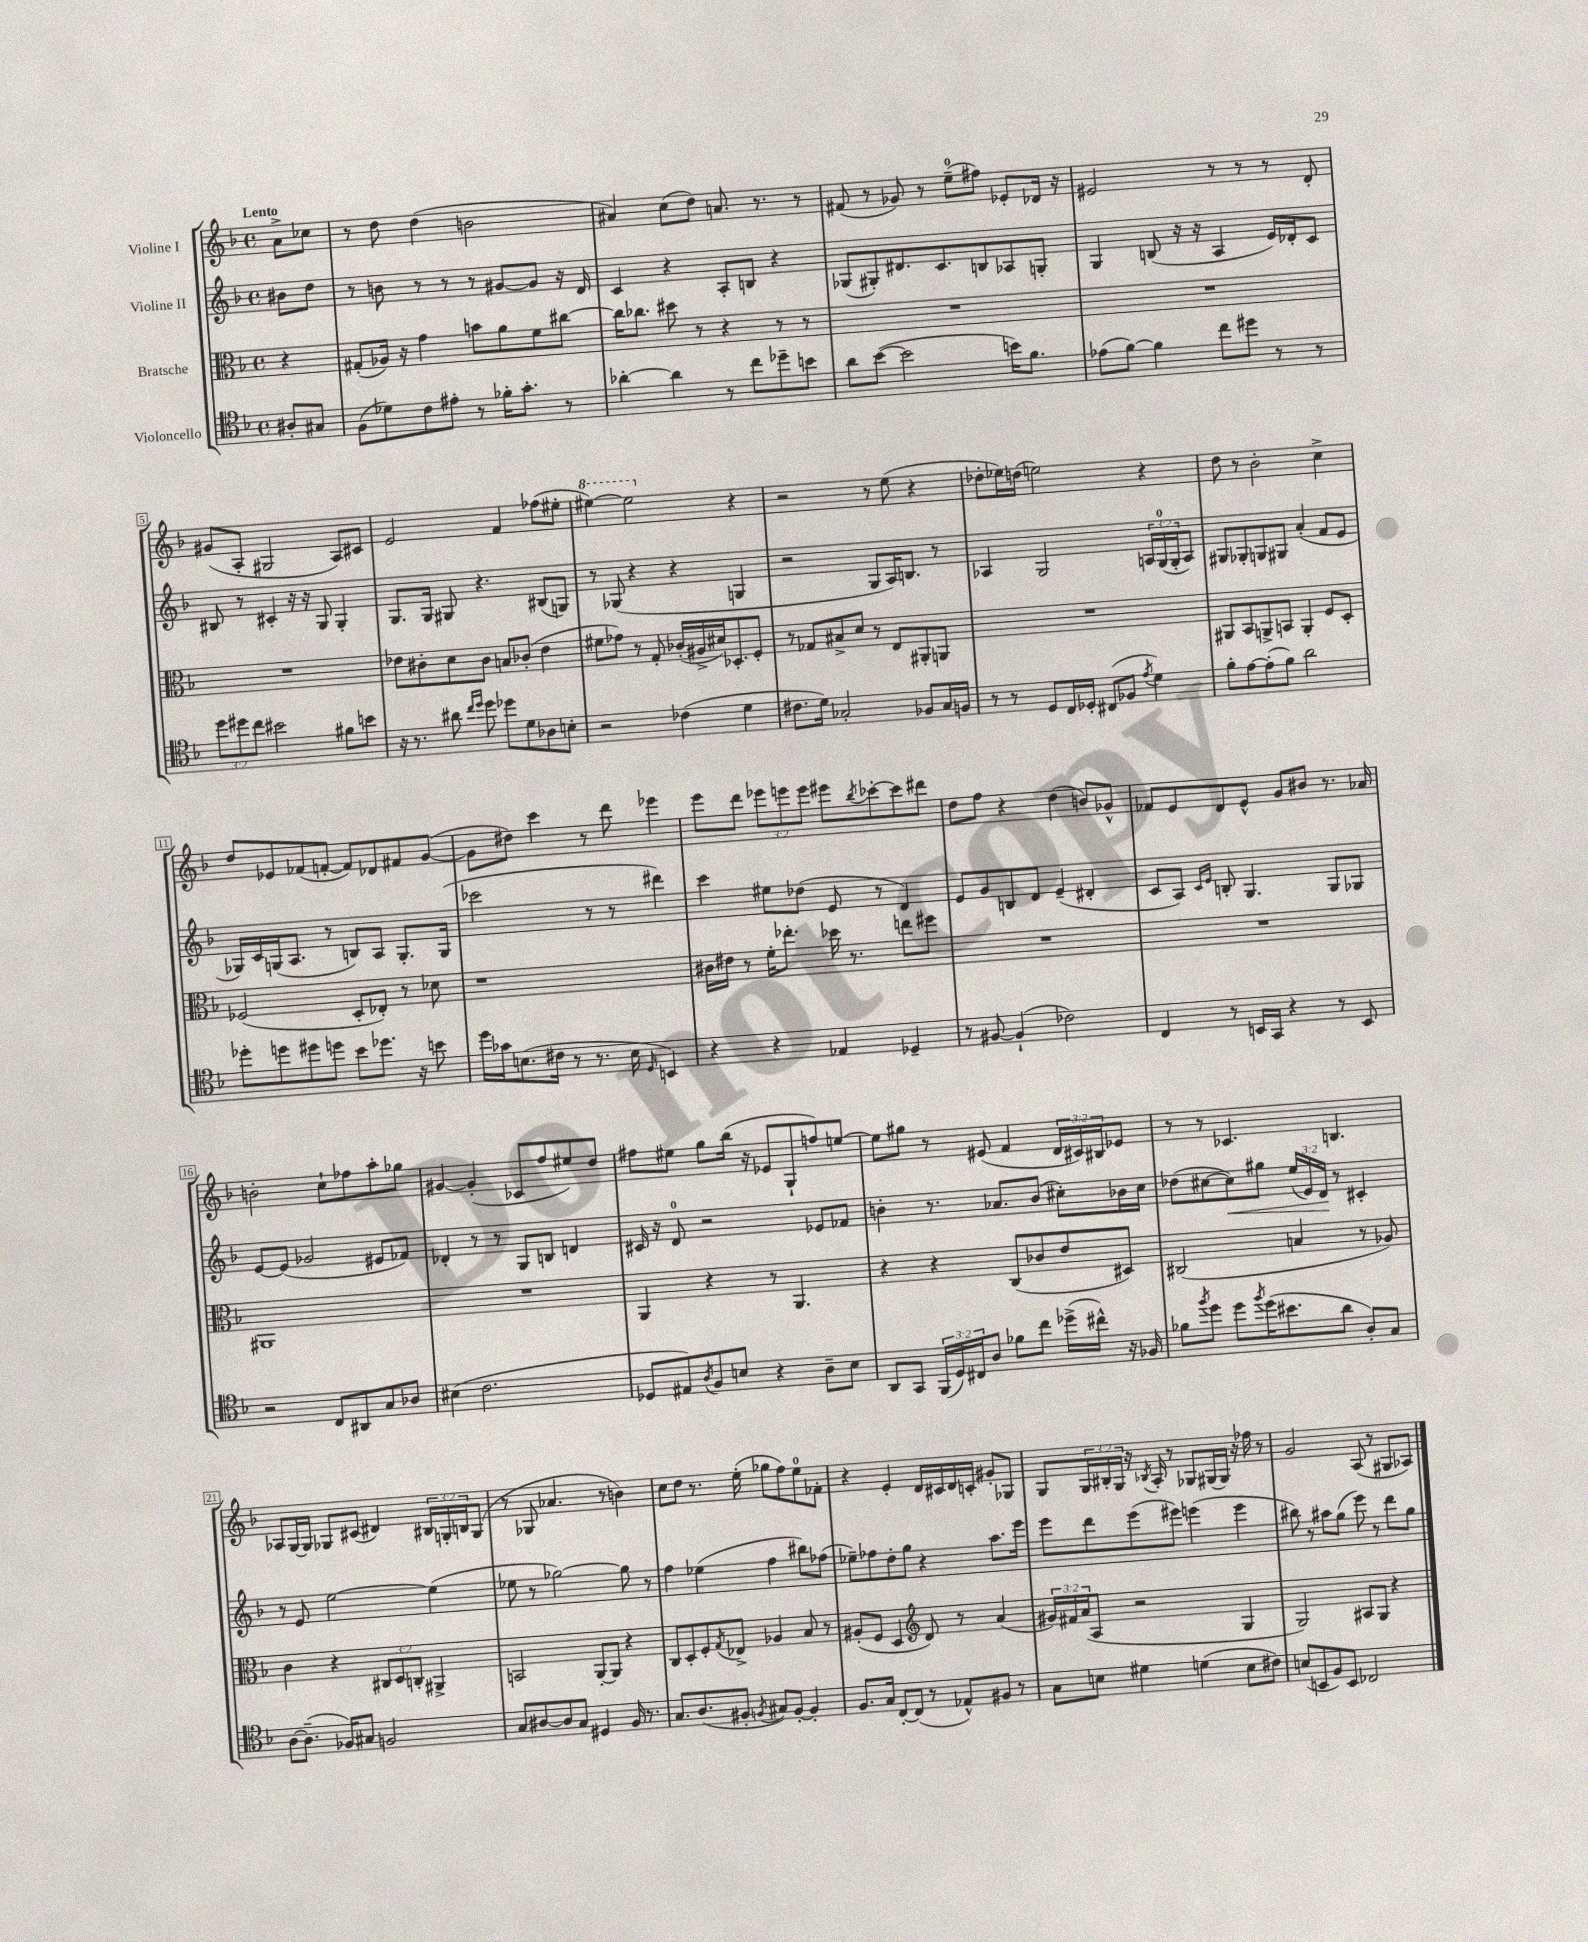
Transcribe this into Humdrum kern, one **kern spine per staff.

**kern	**kern	**kern	**dynam	**kern
*part4	*part3	*part2	*part2	*part1
*staff4	*staff3	*staff2	*staff2	*staff1
*I"Violoncello	*I"Bratsche	*I"Violine II	*	*I"Violine I
*clefC4	*clefC3	*clefG2	*	*clefG2
*k[b-]	*k[b-]	*k[b-]	*	*k[b-]
*M4/4	*M4/4	*M4/4	*	*M4/4
*met(c)	*met(c)	*met(c)	*	*met(c)
=	=	=	=	=
!	!	!	!	!LO:TX:a:B:t=Lento
8A#X'/L	4r	8b#X\L	.	8a^\L
8G#X/J	.	8dd\J	.	8cc-X\J
=1	=1	=1	=1	=1
(8F\L	(8G#X'/L	8r	.	8r
8d-X\)	16A-X/Jk)	8bn\	.	8dd\
.	16r	.	.	.
8c\	4g\	8r	.	(4dd\
8e#X'\J	.	8r	.	.
8r	8bn\L	8r	.	2bn\
16f-X'\KL	8a\	[8g#X/L	.	.
8.g'\J	.	.	.	.
.	8f\	8g#/J]	.	.
8r	[8cc#X\J	16r	.	.
.	.	16d/	.	.
=2	=2	=2	=2	=2
[4a-X'\	16cc#\KL]	4c/	.	4a#X/)
.	8.cc-X\J	.	.	.
4a-\]	8dd#X\	4r	.	(8cc\L
.	8r	.	.	8dd\J)
8r	4r	8A'/L	.	8.an/
8cc\L	.	8Bn/J	.	.
.	.	.	.	8.r
8dd-X~\	8r	4r	.	.
8bn\J	8r	.	.	8r
=3	=3	=3	=3	=3
8a\L	1r	(8G-X/L	.	(8f#X/
([8b-\J	.	8G#X'/)	.	8r
2b-\]	.	8.d#X/	.	8g-X/)
.	.	.	.	8r
.	.	8.c/	.	.
.	.	.	.	(8ee~\L
.	.	8Bn/	.	8ff#X\J)
16bn\KL)	.	8A-X/	.	8e-X'/L
8.f\J	.	.	.	.
.	.	8Gn'/J	.	16d-X/Jk
.	.	.	.	16r
=4	=4	=4	=4	=4
(8e-X\L	1r	4G/	.	2e#X/
[8f\J)	.	.	.	.
4f\]	.	(8Bn/	.	.
.	.	16r	.	.
.	.	16r	.	.
8cc\L	.	4A/	.	8r
8dd#X\J	.	.	.	8r
8r	.	16e/LL)	.	8r
.	.	16d-X'/J	.	.
8r	.	8c/J	.	8d'/
!!LO:LB:g=z
=5	=5	=5	=5	=5
12dd\L	1r	8B#X/	.	(8g#X/L
12dd#X\	.	.	.	.
.	.	8r	.	8A'/J
12cc\J	.	.	.	.
2b#X\	.	4c#X'/	.	2G#X/
.	.	16r	.	.
.	.	16r	.	.
.	.	8G/	.	.
8f#X\L	.	4G'/	.	8A/L)
8bn\J	.	.	.	8c#X/J
=6	=6	=6	=6	=6
16r	8e-X\L	8.G/L	.	2e/
8.r	.	.	.	.
.	8c#X'\	.	.	.
.	.	16G/Jk	.	.
8a#X\	8d\	8G#X/	.	.
16qqcc/LL	.	.	.	.
16qqdd/JJ	.	.	.	.
8dd\	8c#\J	4.r	.	.
8dd-X\L	8Bn/L	.	.	4f/
8d\	(8c-X'/J	.	.	.
8A-X\	4e-\	(8B#X/L	.	(8ff-X\L
8Bn'\J	.	8Gn/J)	.	8ee#X'\J
=7	=7	=7	=7	=7
*	*	*	*	*8va
2r	8f#X\L	8r	.	[4eee#X\)
.	8g-X\J)	(8G-X/	.	.
.	8r	4r	.	2eee#\]
.	8G'/	.	.	.
(4c-X\	(16c-X'/LL	4r	.	.
.	16A#X^/	.	.	.
.	16d#X/J)	.	.	.
.	8.D-X'/	.	.	.
*	*	*	*	*X8va
4d\	.	4Gn/	.	4r
.	8F'/J	.	.	.
=8	=8	=8	=8	=8
8.c#X\L	8r	2r	.	2r
.	8G-X/L	.	.	.
16d\Jk)	.	.	.	.
2G-X'/	8B#X^/	.	.	.
.	8d/J	.	.	.
.	8r	8G/L	.	8r
.	8E/L	16A/K)	.	(8ee\
.	.	8.Bn/J	.	.
8F-X/L	8AA#X'/	.	.	4r
16G-/L	8AAn/J	8r	.	.
16Fn/JJ	.	.	.	.
=9	=9	=9	=9	=9
8r	1r	4A-X/	.	8dd-X'\L
8r	.	.	.	16ee-X\L)
.	.	.	.	(16ddn\JJ
8D/L	.	2G/	.	2een\)
16C/L	.	.	.	.
16D-X'/JJ	.	.	.	.
(8C#X/L	.	.	.	.
8F-X/J	.	.	.	.
8qe/	.	.	.	.
4d\)	.	24An/LL	.	4r
.	.	(24G/	.	.
.	.	24G'/J	.	.
.	.	8A/J)	.	.
=10	=10	=10	=10	=10
8f'\L	8AA#X/L	8G#X/L	.	8dd\
[8e\	8BB-/	8G-X'/	.	8r
(8e'\]	8AAn^/	8Gn/	.	2b-'\
8f\J)	8BBn/J	8G#X/J	.	.
2a\	4AA'/	(4a'/	.	.
.	8F/L	8f/L	.	4cc^\
.	8D'/J	8e/J	.	.
!!LO:LB:g=z
=11	=11	=11	=11	=11
8dd-X'\L	(2F-X/	16G-X/LL)	.	8dd/L
.	.	16c/	.	.
8ddn\	.	(16Gn/J	.	8e-X/
.	.	8.A/J	.	.
8dd#X\	.	.	.	(8f-X/
8ddn\J	.	8r	.	[8fn'/J
8b-\L	8D'/L	8Bn/L)	.	8f/L])
8.dd-X\J	8E-X'/J)	8A/J	.	8d-X/
.	8r	8.G'/L	.	8f#X/
16r	.	.	.	.
8bn\	8d-X\	.	.	([8g/J
.	.	(16G/Jk	.	.
=12	=12	=12	=12	=12
16dd\LL	1r	2ccc-X\	.	8g\L]
16g-X\J	.	.	.	.
(8.Bn\	.	.	.	8dd#X\J)
.	.	.	.	4ccc\
16c#X\Jk	.	.	.	.
8r	.	.	.	.
8.r	.	8r	.	8r
.	.	8r	.	8ddd\
16B\	.	.	.	.
16qqD/	.	.	.	.
4BBn/)	.	4ddd#X\)	.	4eee-X\
=13	=13	=13	=13	=13
4r	16c#X\LL	4ccc\	.	8eee\L
.	16e#X\JJ	.	.	.
.	8r	.	.	8ddd\J
4r	16f'\KL	8ee#X\L	.	12eee-X\L
.	8.ee-X'\J	.	.	.
.	.	.	.	12eeen\
.	.	(8dd-X\J	.	.
.	.	.	.	12eee\J
4E-X/	16dd-X\	8e/	.	8eee#X\L
.	8.r	.	.	.
.	.	.	.	8qbb-/
.	.	8r	.	[8ccc-X'\
4D-X~/	8een\L	4d/)	.	8ccc-\]
.	8ff#X\J	.	.	8ddd#X\J
=14	=14	=14	=14	=14
8r	1r	8e/L	.	8dd\L
[8F#X/	.	8g/	.	8ff\J
(4F#`/]	.	8Bn/	.	4r
.	.	8d/J	.	.
2c-X\)	.	(4e~/	.	(4dd\
.	.	4d#X'/	.	8bn/L)
.	.	.	.	8g-X^^/J
=15	=15	=15	=15	=15
4C/	1r	8c/L	.	8f-X/L
.	.	8A/J)	.	8e/
.	.	16qqc/LL	.	.
.	.	16qqe/JJ	.	.
8r	.	8Bn'/	.	8d/
16BBn/LL	.	4.G/	.	8e^^/J
16GG/JJ	.	.	.	.
4r	.	.	.	8g/L
.	.	.	.	8b#X/J
8r	.	8G/L	.	8.r
8BB/	.	8G-X/J	.	.
.	.	.	.	16a-X/
!!LO:LB:g=z
=16	=16	=16	=16	=16
2r	1AA#X	[8e/L	.	2bn'\
.	.	(8e/J]	.	.
.	.	2g-X/	.	.
8C/L	.	.	.	8cc`\L
8AA#X/	.	.	.	8ff-X\
8G/	.	8e#X/L	.	8aa'\
8A-X/J	.	8f-X/J)	.	8gg-X\J
=17	=17	=17	=17	=17
(4B#X\	1r	4d-X'/	.	[4g#X/
2.c\	.	8r	.	(4g#'/]
.	.	8r	.	.
.	.	8G/L	.	8c-X/L
.	.	8Bn/J	.	8ff/
.	.	4dn/	.	8ee#X/)
.	.	.	.	8dd/J
=18	=18	=18	=18	=18
8D-X/L	4AA/	16c#X/	.	8ff#X\L
.	.	16r	.	.
8E#X/)	.	8d/	.	8ee#X\J
8qA/	.	.	.	.
8F/	4r	2r	.	8gg\L
8Bn/J	.	.	.	(16bb-\Jk
.	.	.	.	16r
4r	8r	.	.	8e-X/L
.	4.AA/	.	.	8G`/
8A~\L	.	8e-X/L	.	8ffn/)
8B\J	.	8f-X/J	.	[8een/J
=19	=19	=19	=19	=19
8AA/L	4r	4bn'\	.	8ee\L]
8GG/J	.	.	.	8gg#X\J
(24FF/LL	4r	8.r	.	8r
24D/)	.	.	.	.
24C#X/J	.	.	.	.
8A/J	.	.	.	(8e#X/
.	.	8.a-X/L	.	.
8f-X\L	(8C/L	.	.	4f/
8cc\J	8c-X/	(8b/J	.	.
(16dd-X^\LL	8e/	8cc#X'\L)	.	24d/LL
.	.	.	.	24c#X/)
16cc#X^^\JJ)	.	.	.	.
.	.	.	.	24B#X/J
16r	8D#X/J)	16b-X\L	.	8e-X/J
16F-X/	.	16cc#\JJ	.	.
=20	=20	=20	=20	=20
8f-X\L	(2C#X/	(8dd-X\L	.	8r
8qff/	.	.	.	.
8dd\J	.	[8cc#X\	.	8r
!	!	!	!LO:HP:b	!
8dd\L	.	8cc#\])	<	4.c-X/
8qff/	.	.	.	.
(16dd\K	.	8gg#X\J	.	.
8.b#X\	.	.	.	.
.	4Bn/	(24ee/LL	.	.
.	.	24e/)	.	.
.	.	24d/JJ	.	.
8a\J	.	8r	[	4.Bn/
8A'/L)	8r	4c#X'/	.	.
8G/J	8A-X/)	.	.	.
!!LO:LB:g=z
=21	=21	=21	=21	=21
[8A\L	4c\	8r	.	8A-X/L
(8.A~\J]	.	8e/	.	[16G/L
.	.	.	.	16G/JJ]
.	4r	[2ee\	.	8G-X/L
16F-X/KL)	.	.	.	.
8G#X/J	.	.	.	(8c#X/J
2Fn/	12C#X/L	.	.	4d#X/)
.	12D/	.	.	.
.	12Cn'/J	.	.	.
.	4AA#X^/	(4ee\]	.	24B#X/LL
.	.	.	.	24Gn'/
.	.	.	.	24Bn/J
.	.	.	.	(8G/J
=22	=22	=22	=22	=22
8G/L	2BBn/	8ee-X\	.	8r
[8A#X/	.	8r	.	8G-X/
8A#/]	.	[2gg-X\)	.	4.a-X/
8G/J	.	.	.	.
4D#X/	[8AA'/L	.	.	.
.	8AA/J]	.	.	8r
16F/	4r	8gg-\]	.	4bn\)
8.r	.	.	.	.
.	.	8r	.	.
=23	=23	=23	=23	=23
8.G/L	8C/L	4ff\	.	8cc\L
.	8D'/	.	.	8dd\J
(8.A/	.	.	.	.
.	8F'/	(4ee-X\	.	8.r
.	8qG/	.	.	.
8F#X'/J	8E-X^/J	.	.	.
.	.	.	.	(16ee'\
8qFn/	.	.	.	.
8G#X/L)	4A-X/	4ff\	.	8gg-X\L
[8F'/J	.	.	.	8ff\)
4F'/]	8B-/	8bb#X\L)	.	8ee\
.	8r	(8ff-X\J	.	8f-X'\J
=24	=24	=24	=24	=24
8.F/L	(8A#X'/L	8ee-X~\L)	.	4r
.	8F/J	8ff-X\	.	.
16G/Jk	.	.	.	.
[8C'/L	4D/	8dd'\	.	4e'/
(8C/J]	.	8gg\J	.	.
*	*clefG2	*	*	*
8r	8d/)	4r	.	16d/LL
.	.	.	.	16c#X/
8E-X^^/L)	8r	.	.	16d/
.	.	.	.	16cn'/JJ
8F#X/J	(4a/	8.aa\L	.	8g#X'/L
8r	.	.	.	8G-X/J
.	.	16eee\Jk	.	.
=25	=25	=25	=25	=25
8G\L	24g#X/LL)	8eee\L	.	8G/L
.	24f#X/	.	.	.
.	(24a/J	.	.	.
8Bn\J	8A/J	8ddd\	.	24G/L
.	.	.	.	24B#X'/
.	.	.	.	24G/JJ
4d#X\	2r	(8eee\	.	16r
.	.	.	.	8qB-X/
.	.	.	.	16A'/
.	.	8eee#X\J)	.	8r
(4dn\	.	(4eeen\	.	8G-X/L
.	.	.	.	(16G#X/L
.	.	.	.	16G#/JJ)
8B\L	4G/	4eee\	.	16r
.	.	.	.	16ff-X\
8c#X\J)	.	.	.	8r
=26	=26	=26	=26	=26
(8Bn/L	2G/)	8bb#X\)	.	2g/
8BBn/	.	8r	.	.
8F/)	.	8aa#X\L	.	.
8BB/J	.	(8gg\J	.	.
2C-X/	8A#X/L	8eee\)	.	(8A/
.	8G/J	8r	.	8r
.	4r	8ddd\L	.	8G#X/L
.	.	8gg\J	.	8A-X/J)
==	==	==	==	==
*-	*-	*-	*-	*-
